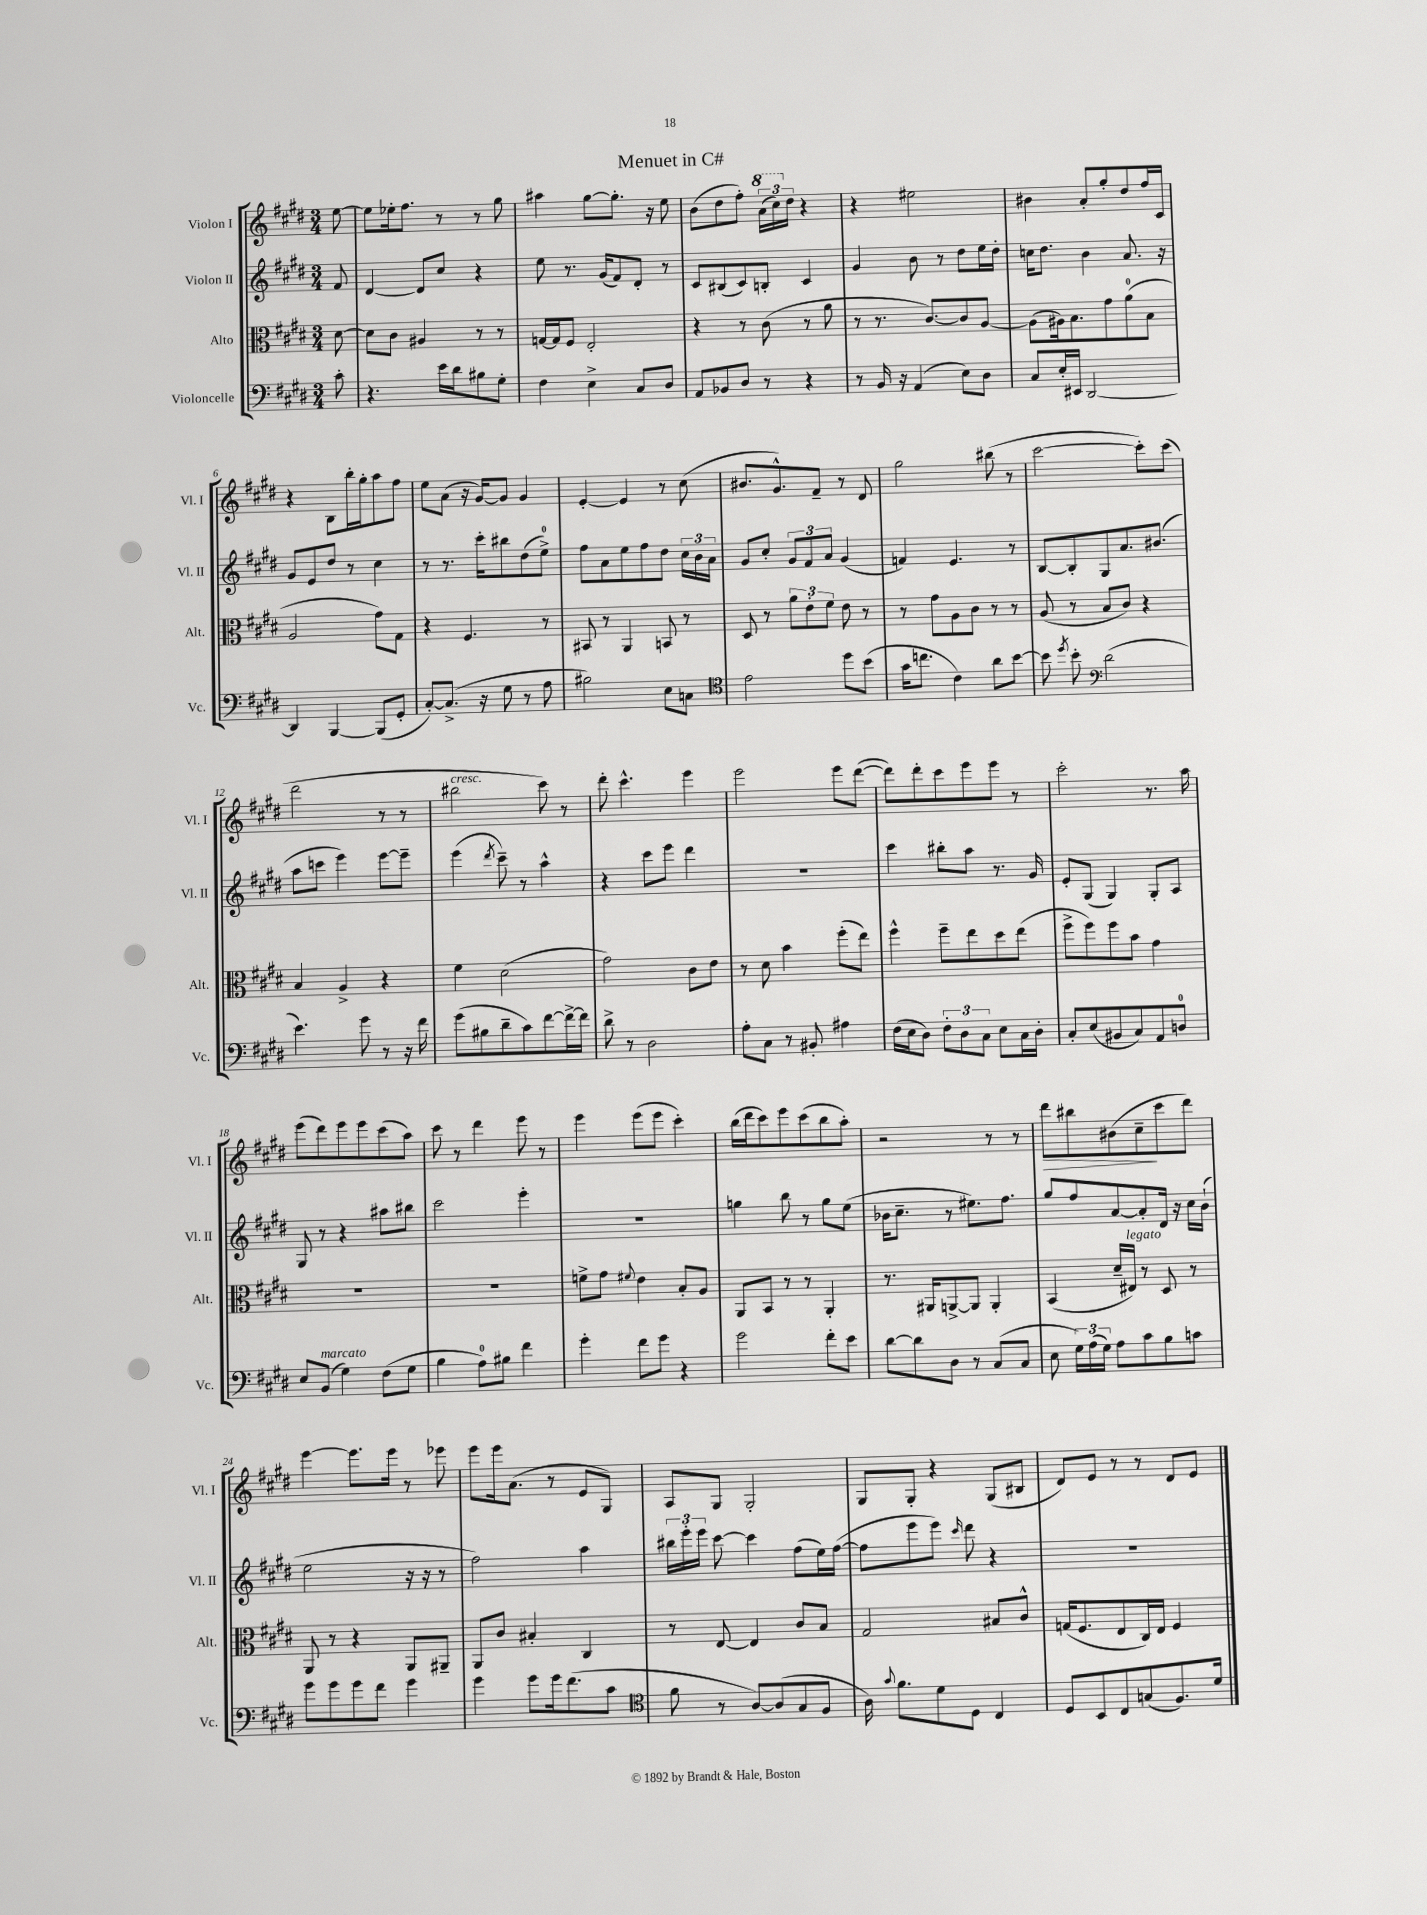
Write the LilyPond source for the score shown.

\header { title = "Menuet in C#" }
<<
\new StaffGroup <<
\new Staff = "s0" \with { instrumentName = "Violon I" shortInstrumentName = "Vl. I" } {
    \clef treble \key e \major \numericTimeSignature \time 3/4 \partial 8
    \autoBeamOff e''8~ |
    e''8[ ees''16-. fis''8.] r8 r8 gis''8 |
    ais''4 gis''8[~ gis''8.]-. r16 e''8 |
    b'8[( dis''8 fis''8]-.) \tuplet 3/2 { \ottava #1 a''16[( cis'''16) \ottava #0 dis''16] } r4 |
    r4 eis''2 |
    bis'4 a'8[-. gis''8-. dis''8 fis''16 cis'16] |
    r4 b8[ b''16-. gis''16-. a''8 fis''8] |
    e''8[ a'8]( r16 gis'16[~) gis'8] gis'4 |
    e'4~-. e'4 r8 cis''8( |
    bis'8.[ gis'8.-^) fis'8]-- r8 dis'8 |
    gis''2 bis''8( r8 |
    cis'''2~ cis'''8[-.) cis'''8]( |
    dis'''2 r8 r8 |
    bis''2^\markup { \italic "cresc." } cis'''8) r8 |
    dis'''8-. cis'''4.-^ e'''4 |
    e'''2 e'''8[ dis'''8]~( |
    dis'''8[) dis'''8-. cis'''8 e'''8 e'''8] r8 |
    cis'''2-. r8. a''16 |
    e'''8[( dis'''8) e'''8 e'''8 cis'''8( a''8]) |
    cis'''8 r8 dis'''4 e'''8 r8 |
    e'''4 e'''8[( e'''8] cis'''4-.) |
    b''16[( dis'''16 cis'''8) e'''8 cis'''8( b''8 a''8]-.) |
    r2 r8 r8 |
    dis'''8[\> bis''8 bis'8( cis''8--\! cis'''8 dis'''8]) |
    e'''4~ e'''8.[ e'''16] r8 ees'''8 |
    e'''8[ e'''16 a'8.]( r8 e'8[ gis8]) |
    a8[ gis8] gis2-. |
    gis8[ gis8]-. r4 gis8[( bis8] |
    dis'8[) e'8] r8 r8 dis'8[ e'8] \bar "|." |
}
\new Staff = "s1" \with { instrumentName = "Violon II" shortInstrumentName = "Vl. II" } {
    \clef treble \key e \major \numericTimeSignature \time 3/4 \partial 8
    \autoBeamOff fis'8 |
    dis'4~ dis'8[ cis''8] r4 |
    e''8 r8. gis'16[( fis'8) dis'8]-. r8 |
    cis'8[ bis8( cis'8) b8]-. cis'4 |
    gis'4 b'8 r8 dis''8[ e''16 dis''16]-. |
    c''16[ dis''8.] b'4 a'8. r16 |
    gis'8[ e'8 dis''8] r8 cis''4 |
    r8 r8. cis'''16[-. bis''8 dis''8( e''8]-0->) |
    fis''8[ a'8 e''8 fis''8 dis''8] \tuplet 3/2 { cis''16[ b'16 a'16] } |
    gis'8[ cis''8]-. \tuplet 3/2 { gis'8[ fis'8 a'8] } gis'4( |
    f'4) e'4. r8 |
    b8[~ b8-. gis8 a'8. bis'8.]( |
    a''8[ c'''8] e'''4) e'''8[~ e'''8]-- |
    e'''4( \acciaccatura { dis'''8 } cis'''8--) r8 a''4-^ |
    r4 cis'''8[ e'''8] dis'''4 |
    R2. |
    cis'''4 bis''8[-. a''8] r8. gis'16 |
    e'8[-. gis8]( gis4) gis8[-. a8] |
    gis8 r8 r4 ais''8[ bis''8] |
    cis'''2 e'''4-. |
    R2. |
    g''4 b''8 r8 g''8[ e''8]( |
    bes'16[ cis''8.]-- r8 eis''8.[) fis''8.] |
    gis''8[ fis''8 a'8~ a'8-. dis'16] r16 cis''16[ b'16]-!( |
    e''2 r16 r16 r8 |
    fis''2) a''4 |
    \tuplet 3/2 { bis''16[ e'''16-. e'''16] } cis'''8~ cis'''4 fis''8[( e''16) fis''16]~( |
    fis''8[ e'''8 e'''8]) \grace { cis'''16 } dis'''8 r4 |
    R2. \bar "|." |
}
\new Staff = "s2" \with { instrumentName = "Alto" shortInstrumentName = "Alt." } {
    \clef alto \key e \major \numericTimeSignature \time 3/4 \partial 8
    \autoBeamOff dis'8~ |
    dis'8[ cis'8] ais4 r8 r8 |
    g16[~ g16 fis8] e2-. |
    r4 r8 cis'8( r8 a'8 |
    r8 r8. cis'8.[~) cis'8 a8]~ |
    a8[( ais16) b8. gis'8 a'8-0( b8] |
    a2 gis'8[) gis8] |
    r4 fis4. r8 |
    bis,8 r8 a,4 b,8 r8 |
    dis8 r8 \tuplet 3/2 { a'8[ e'8-. fis'8] } e'8 r8 |
    r8 gis'8[ a8 cis'8] r8 r8 |
    a8( r8 b8[ cis'8]) r4 |
    b4 a4-> r4 |
    fis'4 dis'2( |
    gis'2) cis'8[ e'8] |
    r8 dis'8 b'4 fis''8[-.( e''8]) |
    fis''4-^ fis''8[-- e''8 dis''8 e''8]( |
    fis''8[-> fis''8) fis''8 b'8] gis'4 |
    R2. |
    R2. |
    f'8[-> gis'8] \appoggiatura { fis'8 } e'4 b8[-. a8] |
    a,8[ b,8] r8 r8 a,4-. |
    r8. ais,16[ a,8~-> a,8] a,4-. |
    b,4( dis'16[-- eis16]^\markup { \italic "legato" }) r8 dis8 r8 |
    a,8 r8 r4 a,8[ ais,8]-- |
    a,8[ cis'8] bis4-. cis4 |
    r8 e8~ e4 cis'8[ b8] |
    gis2 bis8[ cis'8]-^ |
    g16[( fis8. e8 cis16) e16] fis4 \bar "|." |
}
\new Staff = "s3" \with { instrumentName = "Violoncelle" shortInstrumentName = "Vc." } {
    \clef bass \key e \major \numericTimeSignature \time 3/4 \partial 8
    \autoBeamOff cis'8-. |
    r4. e'16[ dis'16 bis8 gis8]-. |
    fis4 e4-> cis8[ dis8] |
    a,8[ bes,8 dis8] r8 r4 |
    r8 b,16 r16 a,4( e8[) dis8] |
    cis8[ e16-. eis,16] dis,2~ |
    dis,4 b,,4~ b,,8[( gis,8]-. |
    cis8[~-.) cis8.]->( r16 gis8 r8 a8 |
    bis2) e8[ c8] |
    \clef tenor e'2 dis''8[ b'8]( |
    gis'16[ c''8.] cis'4) a'8[ b'8]~ |
    b'8 \acciaccatura { dis''8 } b'8-. \clef bass dis'2( |
    e'4.) gis'8 r8 r16 fis'16 |
    gis'8[( bis8 dis'8-- cis'8) fis'8~ fis'16~-> fis'16] |
    dis'8-> r8 dis2 |
    a8[-. cis8] r8 bis,8-. ais4 |
    fis16[( e16 dis8]) \tuplet 3/2 { fis8[-. dis8 cis8] } e8[ cis16 dis16]-. |
    cis8[-. e8( bis,8 cis8) a,8 d8]-0 |
    e8[ b,8]^\markup { \italic "marcato" }( gis4) fis8[( gis8] |
    b4 a8[-0) bis8] fis'4 |
    gis'4-. fis'8[ gis'8] r4 |
    gis'2 fis'8[-. e'8] |
    dis'8[~ dis'8 dis8] r8 cis8[( cis8] |
    e8 \tuplet 3/2 { gis16[) a16( gis16]) } a8[ cis'8 b8 c'8] |
    gis'8[ gis'8 gis'8 fis'8] gis'4 |
    gis'4 gis'8[ gis'16 fis'8.( cis'8] |
    \clef tenor fis'8 r8 a8[~) a8( gis8 fis8] |
    a16) \appoggiatura { gis'8 } fis'8.[ dis'8 dis8] cis4 |
    dis8[ b,8 cis8 g8( fis8.) dis'16] \bar "|." |
}
>>
>>
